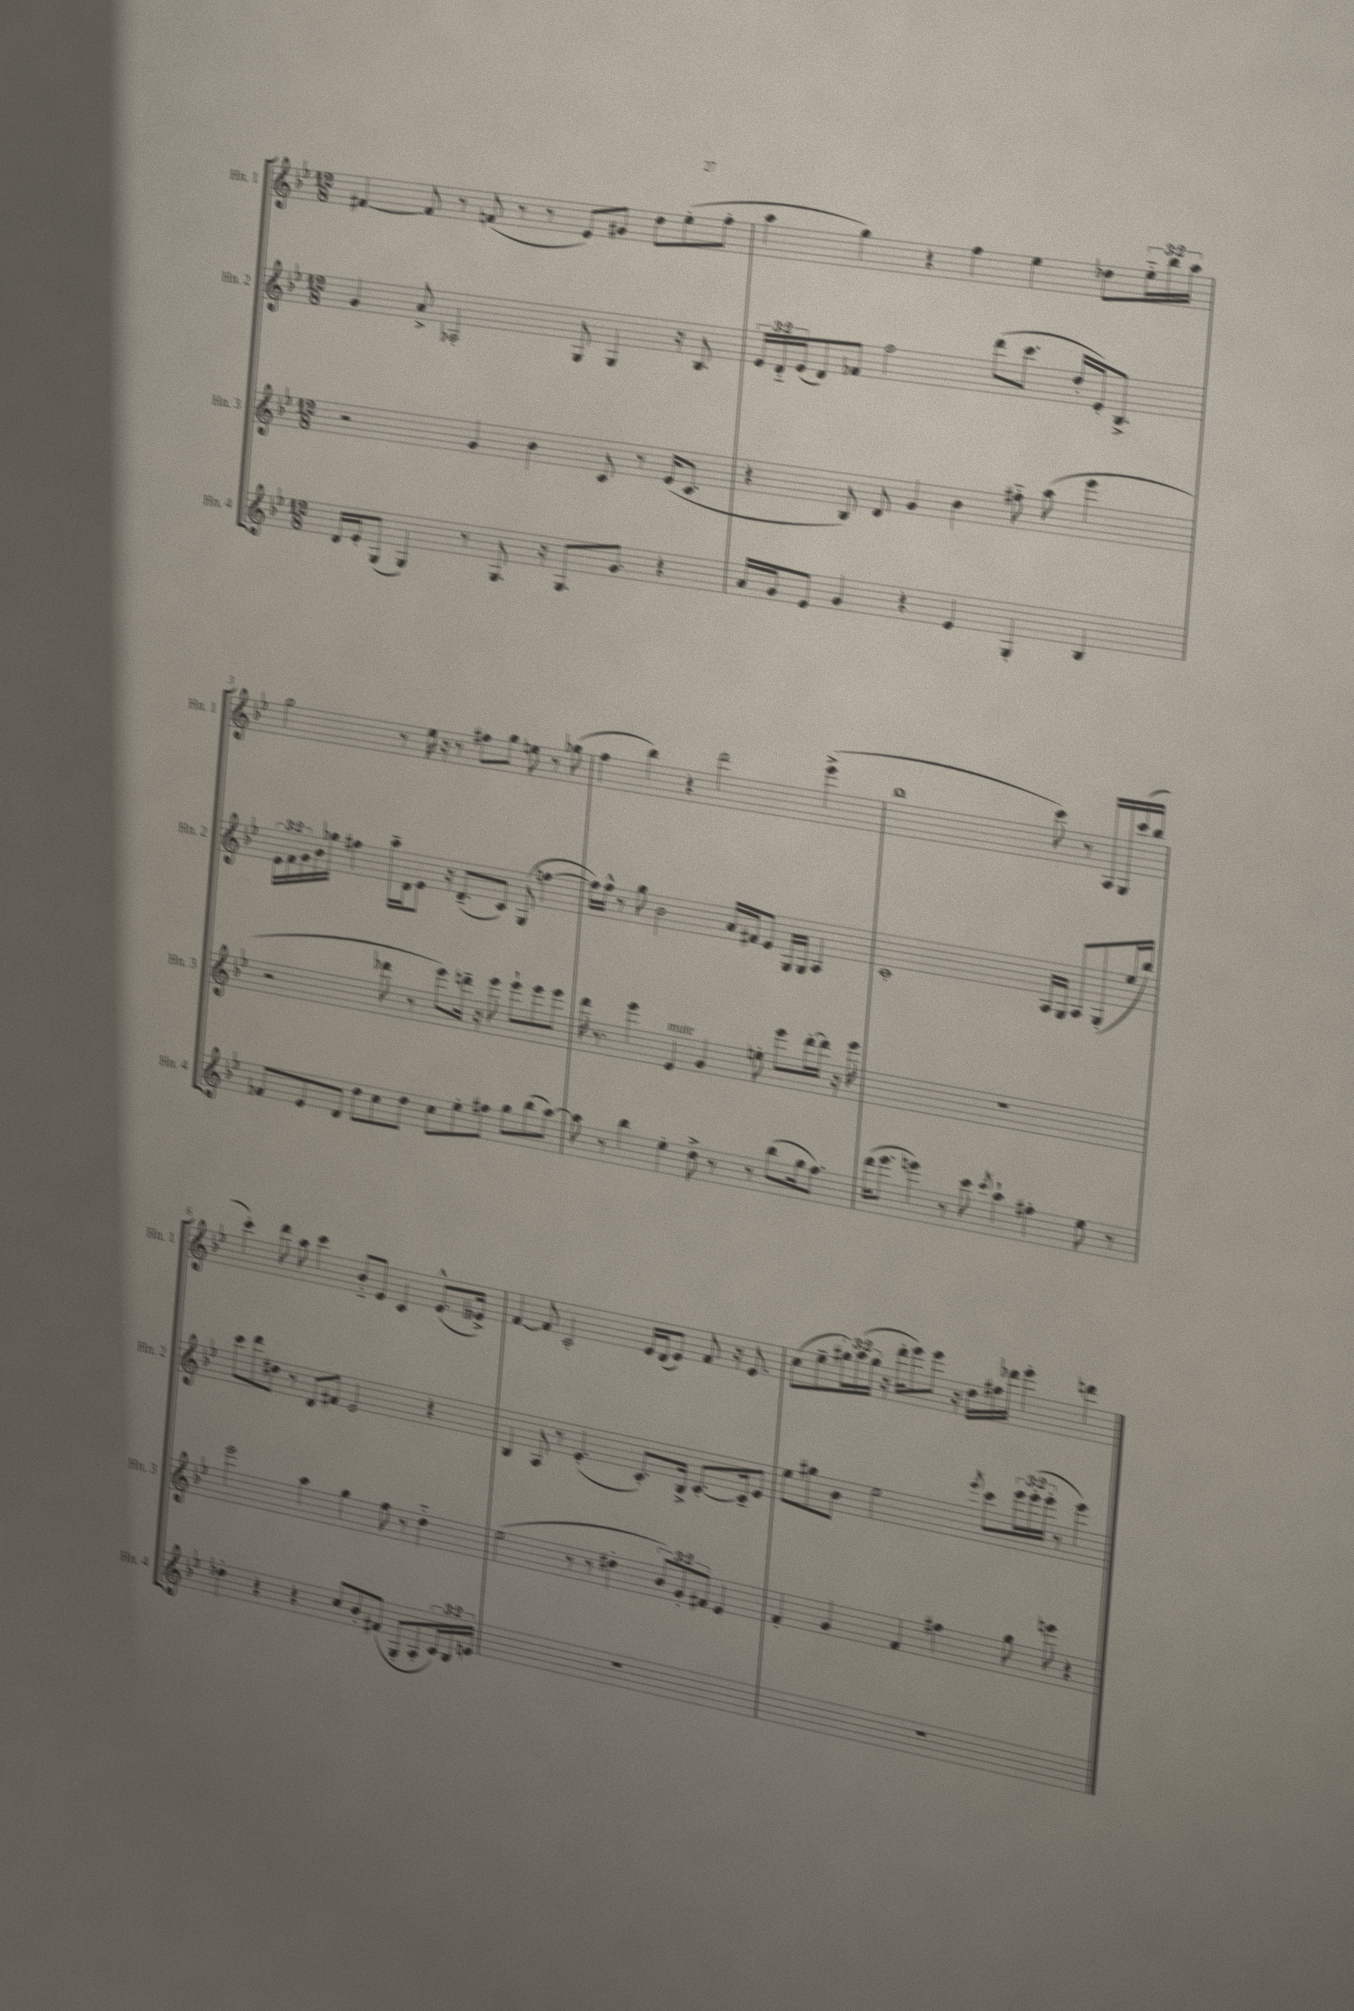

**kern	**kern	**kern	**kern
*staff4	*staff3	*staff2	*staff1
*clefG2	*clefG2	*clefG2	*clefG2
*k[b-e-]	*k[b-e-]	*k[b-e-]	*k[b-e-]
*M12/8	*M12/8	*M12/8	*M12/8
16d/LL	2r	4g/	[4f#/
16e-'/J	.	.	.
(8G/J	.	.	.
4G/)	.	8a^/	8f#/]
.	.	2A-'/	8r
8r	4g/	.	(8f/
8.G/	.	.	8r
.	4b-\	.	8r
16r	.	.	.
8.G/L	.	8G/	8e-/L)
.	8c/	4G/	8g#/J
8.g/J	.	.	.
.	8r	.	8dd\L
4r	(16e-/LK	16r	(8ee-'\
.	8.c/J	8.B-/	.
.	.	.	8ff'\J
=	=	=	=
16a/LL	4r	24e-/LL	4aa\
.	.	24d'~/	.
16g/J	.	.	.
.	.	(24e-/J	.
8e-/J	.	8d/)	.
4g/	8B-/)	8f-/J	4gg\)
.	8d/	2ff\	.
4r	4g/	.	4r
4e-/	4b-\	.	4ff\
.	.	(8ddd\L	.
4G'/	8ff#'~\	8.ccc\J	4ee-\
.	(8aa\	.	.
.	.	16dd'/LL	.
4B-/	4eee-\	16e-'/J)	8dd-\L
.	.	8.B-^/J	.
.	.	.	24ee-'~\L
.	.	.	24bb-\
.	.	.	24aa\JJ
=	=	=	=
8f-/L	2r	24e-\LL	2gg\
.	.	24f\	.
.	.	24g\	.
8e-/	.	16b-\	.
.	.	16gg-\JJ	.
8d/J	.	4ff#\	.
8dd\L	.	.	.
8cc\	8ddd-\	16aa~\LL	8r
.	.	16d\J	.
8dd\J	8r	8e-\J	16ee-\
.	.	.	16r
8cc\L	8eee-\L)	16r	8r
.	.	(8.d~/L	.
8ee-'\	16ddd~\Jk	.	8ff#\L
.	16r	.	.
8ff#\J	8eee-\	8c/J)	8gg\J
8gg\L	8eee-`\L	(8G/	8ee\
(8bb-\	8eee-\	[4ff\	8r
[8aa\J)	8eee-\J	.	(8gg-\
=	=	=	=
8aa\]	16ddd\	16ff\]LL)	4ff\
.	8.r	16ff^^\JJ	.
8r	.	8r	.
4bb-\	4eee-\	8gg\	4bb-\)
.	.	2b-\	.
4ee-'\	4e-/	.	4r
8dd^\	4g/	.	2ddd\
8r	.	16a/LL	.
.	.	16f#/J	.
8r	8ee'\	8e-/J	.
(8bb-\L	8eee-\L	16G/LL	.
.	.	16G/JJ	.
16gg\k	[16ddd'\L	4A/	(4eee-^\
8.ff\J)	16ddd\]JJ	.	.
.	16r	.	.
.	16eee-\	.	.
=	=	=	=
(16ddd\LK	1.r	1c'	1bb-
8.eee-\J	.	.	.
4eee\)	.	.	.
8r	.	.	.
8ccc\	.	.	.
8qccc/	.	.	.
4aa`\	.	.	.
4ff#'\	.	16A/LL	8ccc\)
.	.	16G/JJ	.
.	.	8A/L	8r
8ee-\	.	(8G'/	16A/LL
.	.	.	16G/
8r	.	16ee-/L	(16ccc/
.	.	16bb-/JJ)	16bb-/JJ
=	=	=	=
4dd-'\	2eee-\	8ccc\L	4ccc'\)
.	.	8ddd\	.
4r	.	8dd#\J	8ddd\
.	.	8r	8aa\
4r	4aa\	8d/L	4ccc\
.	.	8f#/J	.
8cc/L	4gg\	2e-/	8b-'~/L
8b-'/	.	.	8e-/J
(8f#/J	8ff\	.	4c/
8G'/L	8r	.	.
8A'/	4dd'~\	4r	(8.e-^^/L
24c/L)	.	.	.
24B-/	.	.	.
.	.	.	16e--^/Jk)
24e/JJ	.	.	.
=	=	=	=
1.r	(2ee-\	4B-/	[4f/
.	.	8A/	8f/]
.	.	8r	2c'/
.	8r	(4.e-'/	.
.	8r	.	.
.	4dd#'\	.	.
.	.	8.c'/L)	16e-/LL
.	.	.	(16d/J
.	12b-/L)	.	8e-/J)
.	.	16B-^/Jk	.
.	12g'/	.	.
.	.	[8.c'/L	8f/
.	12f#/J	.	.
.	4e-/	.	16r
.	.	16c~/]k	8.e-/
.	.	8e-/J	.
=	=	=	=
1.r	4f'/	8ee-\L	(8cc\L
.	.	8gg#\	8ee-~\
.	4g/	8b-\J	24gg#\L)
.	.	.	(24aa\
.	.	.	24gg#\JJ
.	.	2ee-\	16r
.	.	.	16ddd'\LK
.	4f/	.	8eee-\)
.	.	.	8eee-\J
.	4ff#\	.	16r
.	.	.	16dd\LL
.	.	8qeee-/	.
.	.	8ccc\L	16ff#\
.	.	.	16ddd-\JJ
.	8gg\	24eee-\L	4eee-'\
.	.	(24eee-'\	.
.	.	24eee-'\JJ	.
.	8eee\	8r	.
.	4r	4eee-\)	4ddd\
==	==	==	==
*-	*-	*-	*-
